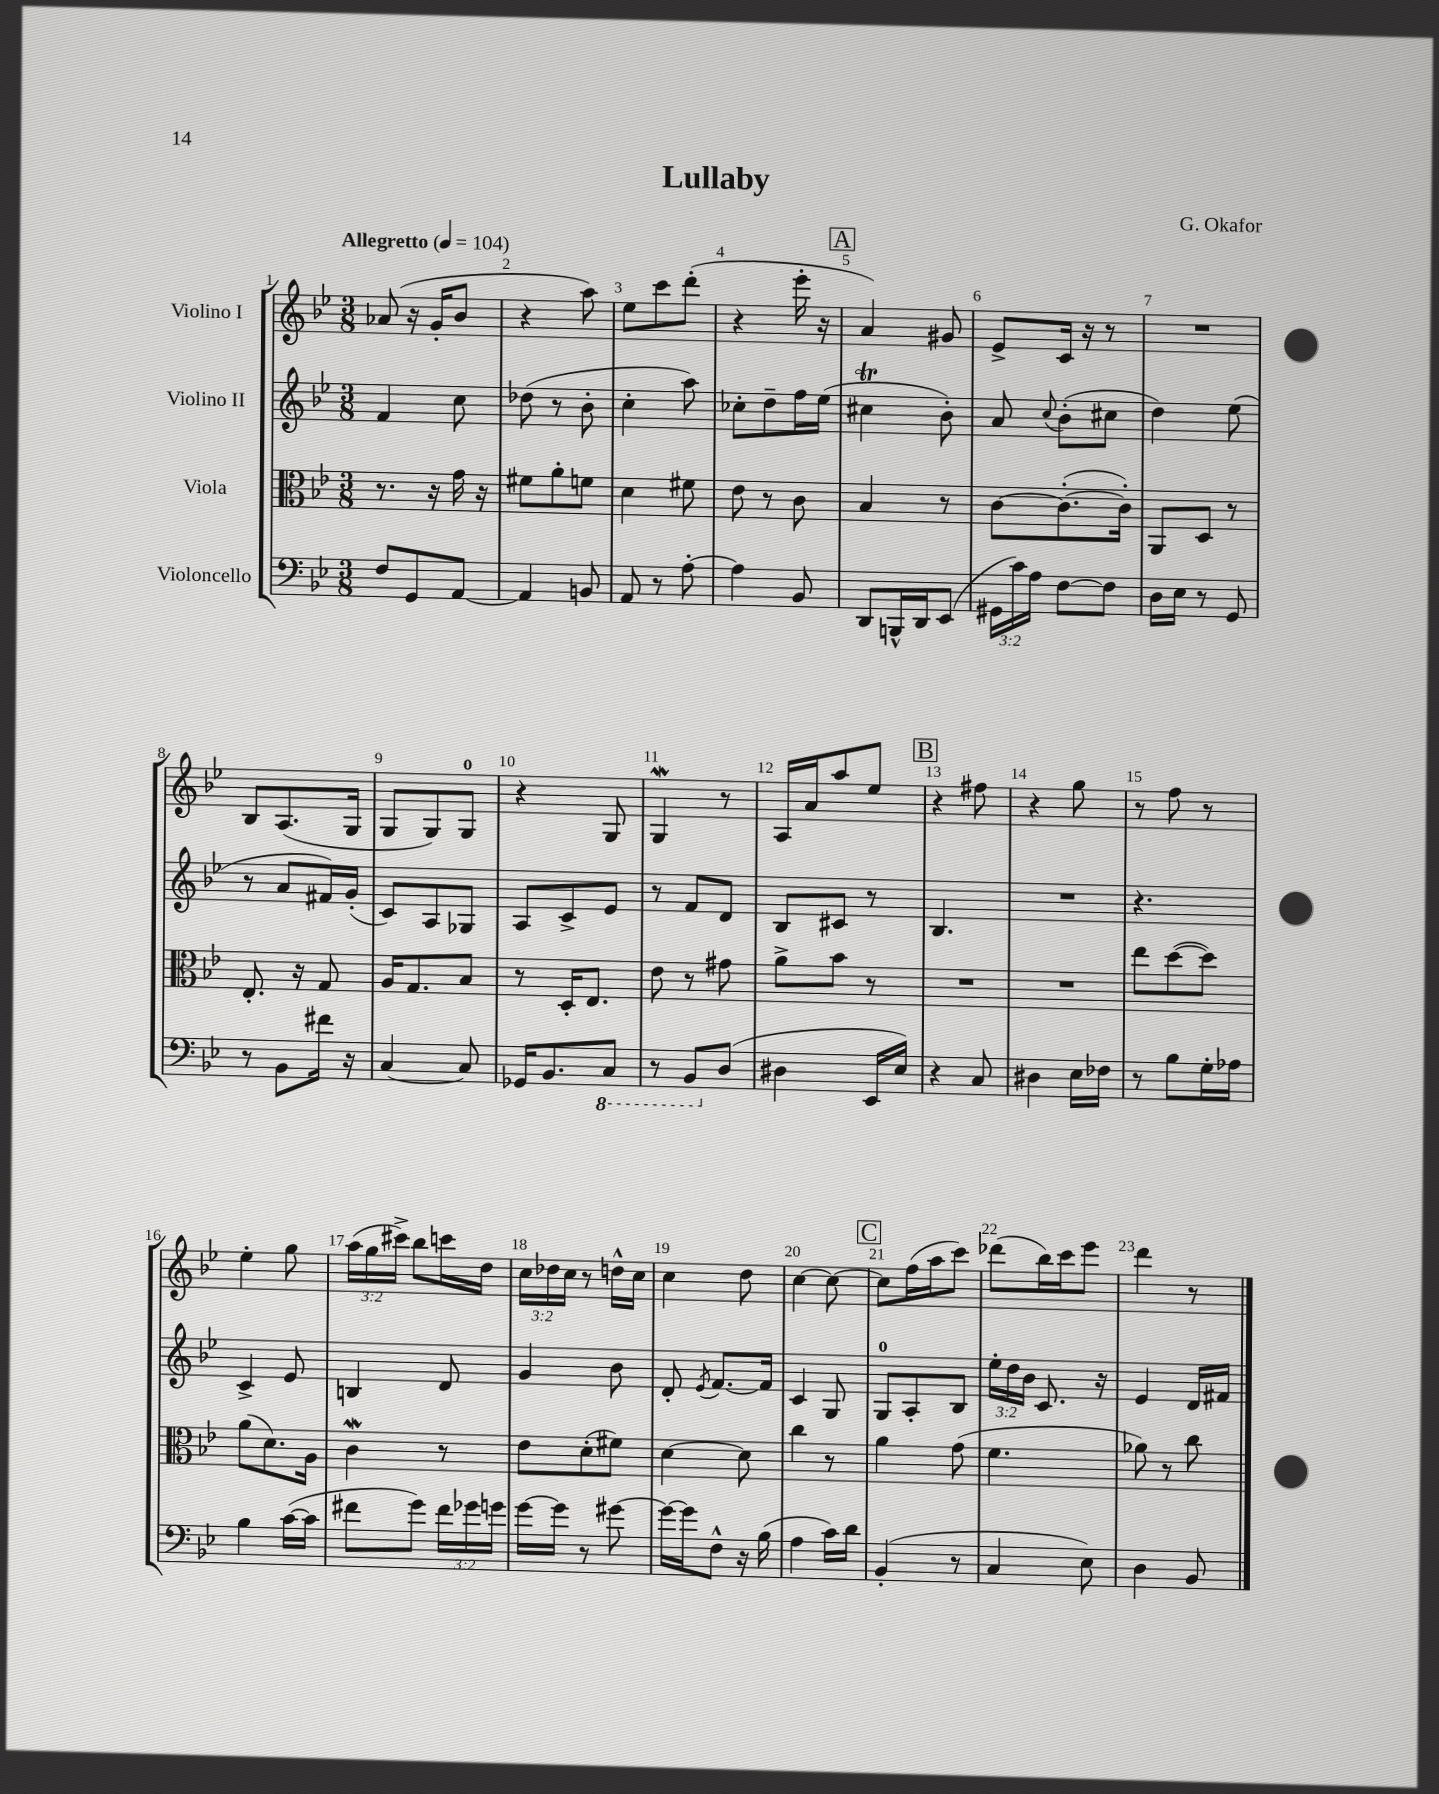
\header { title = "Lullaby" composer = "G. Okafor" }
<<
\new StaffGroup <<
\new Staff = "s0" \with { instrumentName = "Violino I" } {
    \clef treble \key bes \major \numericTimeSignature \time 3/8 \override Staff.TupletNumber.text = #tuplet-number::calc-fraction-text \tempo "Allegretto" 4 = 104
    \autoBeamOff aes'8( r16 g'16[-. bes'8] |
    r4 a''8) |
    ees''8[ c'''8 d'''8]-.( |
    r4 ees'''16-. r16 |
    \mark \markup { \box "A" } a'4) gis'8 |
    ees'8[-> c'16] r16 r8 |
    R4. |
    bes8[ a8.( g16] |
    g8[ g8) g8]-0 |
    r4 g8 |
    g4\mordent r8 |
    a16[ a'16 a''8 ees''8] |
    \mark \markup { \box "B" } r4 fis''8 |
    r4 g''8 |
    r8 f''8 r8 |
    ees''4-. g''8 |
    \tuplet 3/2 { a''16[( g''16 cis'''16]->) } bes''8[ c'''16 d''16] |
    \tuplet 3/2 { c''16[ des''16 c''16] } r8 d''16[-^ c''16] |
    c''4 d''8 |
    c''4~ c''8~ |
    \mark \markup { \box "C" } c''8[ f''16( a''16 c'''8]) |
    des'''8[( bes''16) c'''16 ees'''8] |
    d'''4 r8 \bar "|." |
}
\new Staff = "s1" \with { instrumentName = "Violino II" } {
    \clef treble \key bes \major \numericTimeSignature \time 3/8 \override Staff.TupletNumber.text = #tuplet-number::calc-fraction-text
    \autoBeamOff f'4 c''8 |
    des''8( r8 bes'8-. |
    c''4-. a''8) |
    ces''8[-. d''8-- f''16 ees''16]( |
    \mark \markup { \box "A" } cis''4\trill bes'8-.) |
    a'8 \appoggiatura { c''8 } bes'8[-.( cis''8] |
    d''4) ees''8( |
    r8 a'8[ fis'16) g'16]-.( |
    c'8[) a8 ges8] |
    a8[ c'8-> ees'8] |
    r8 f'8[ d'8] |
    bes8[ cis'8] r8 |
    \mark \markup { \box "B" } bes4. |
    R4. |
    r4. |
    c'4-> ees'8 |
    b4 d'8 |
    g'4 bes'8 |
    d'8-. \acciaccatura { ees'8 } f'8.[~ f'16] |
    c'4 g8 |
    \mark \markup { \box "C" } g8[-0 a8-. bes8] |
    \tuplet 3/2 { ees''16[-. d''16 bes'16] } c'8. r16 |
    ees'4 d'16[ fis'16] \bar "|." |
}
\new Staff = "s2" \with { instrumentName = "Viola" } {
    \clef alto \key bes \major \numericTimeSignature \time 3/8
    \autoBeamOff r8. r16 g'16 r16 |
    fis'8[ a'8-. f'8] |
    d'4 fis'8 |
    ees'8 r8 c'8 |
    \mark \markup { \box "A" } bes4 r8 |
    c'8[~ c'8.~-.( c'16]-.) |
    a,8[ d8] r8 |
    ees8.-. r16 g8 |
    a16[ g8. bes8] |
    r8 d16[-. ees8.] |
    ees'8 r8 gis'8 |
    a'8[-> bes'8] r8 |
    \mark \markup { \box "B" } R4. |
    R4. |
    ees''8[ d''8~( d''8]) |
    a'8[( d'8.) a16] |
    c'4\mordent r8 |
    ees'8[ d'8-.( fis'8]) |
    d'4~ d'8 |
    c''4 r8 |
    \mark \markup { \box "C" } a'4 g'8( |
    f'4. |
    aes'8) r8 c''8 \bar "|." |
}
\new Staff = "s3" \with { instrumentName = "Violoncello" } {
    \clef bass \key bes \major \numericTimeSignature \time 3/8 \override Staff.TupletNumber.text = #tuplet-number::calc-fraction-text
    \autoBeamOff f8[ g,8 a,8]~ |
    a,4 b,8 |
    a,8 r8 a8~-. |
    a4 bes,8 |
    \mark \markup { \box "A" } d,8[ b,,16-^ d,16 ees,8]( |
    \tuplet 3/2 { gis,16[ c'16) a16] } f8[~ f8] |
    d16[ ees16] r8 g,8 |
    r8 bes,8[ fis'16] r16 |
    c4~ c8 |
    ges,16[ bes,8. \ottava #-1 c,8] |
    r8 bes,,8[ \ottava #0 d8]( |
    dis4 ees,16[ ees16]) |
    \mark \markup { \box "B" } r4 c8 |
    dis4 ees16[ fes16] |
    r8 bes8[ g16-. aes16] |
    bes4 c'16[~( c'16] |
    fis'8[ g'8]) \tuplet 3/2 { fis'16[ ges'16 g'16] } |
    g'16[~ g'16] r8 gis'8~ |
    gis'16[~ gis'16 f8]-^ r16 bes16( |
    a4 c'16[) d'16] |
    \mark \markup { \box "C" } bes,4-.( r8 |
    c4 ees8) |
    d4 bes,8 \bar "|." |
}
>>
>>
\layout { \context { \Score \override BarNumber.break-visibility = ##(#f #t #t) barNumberVisibility = #all-bar-numbers-visible } }
